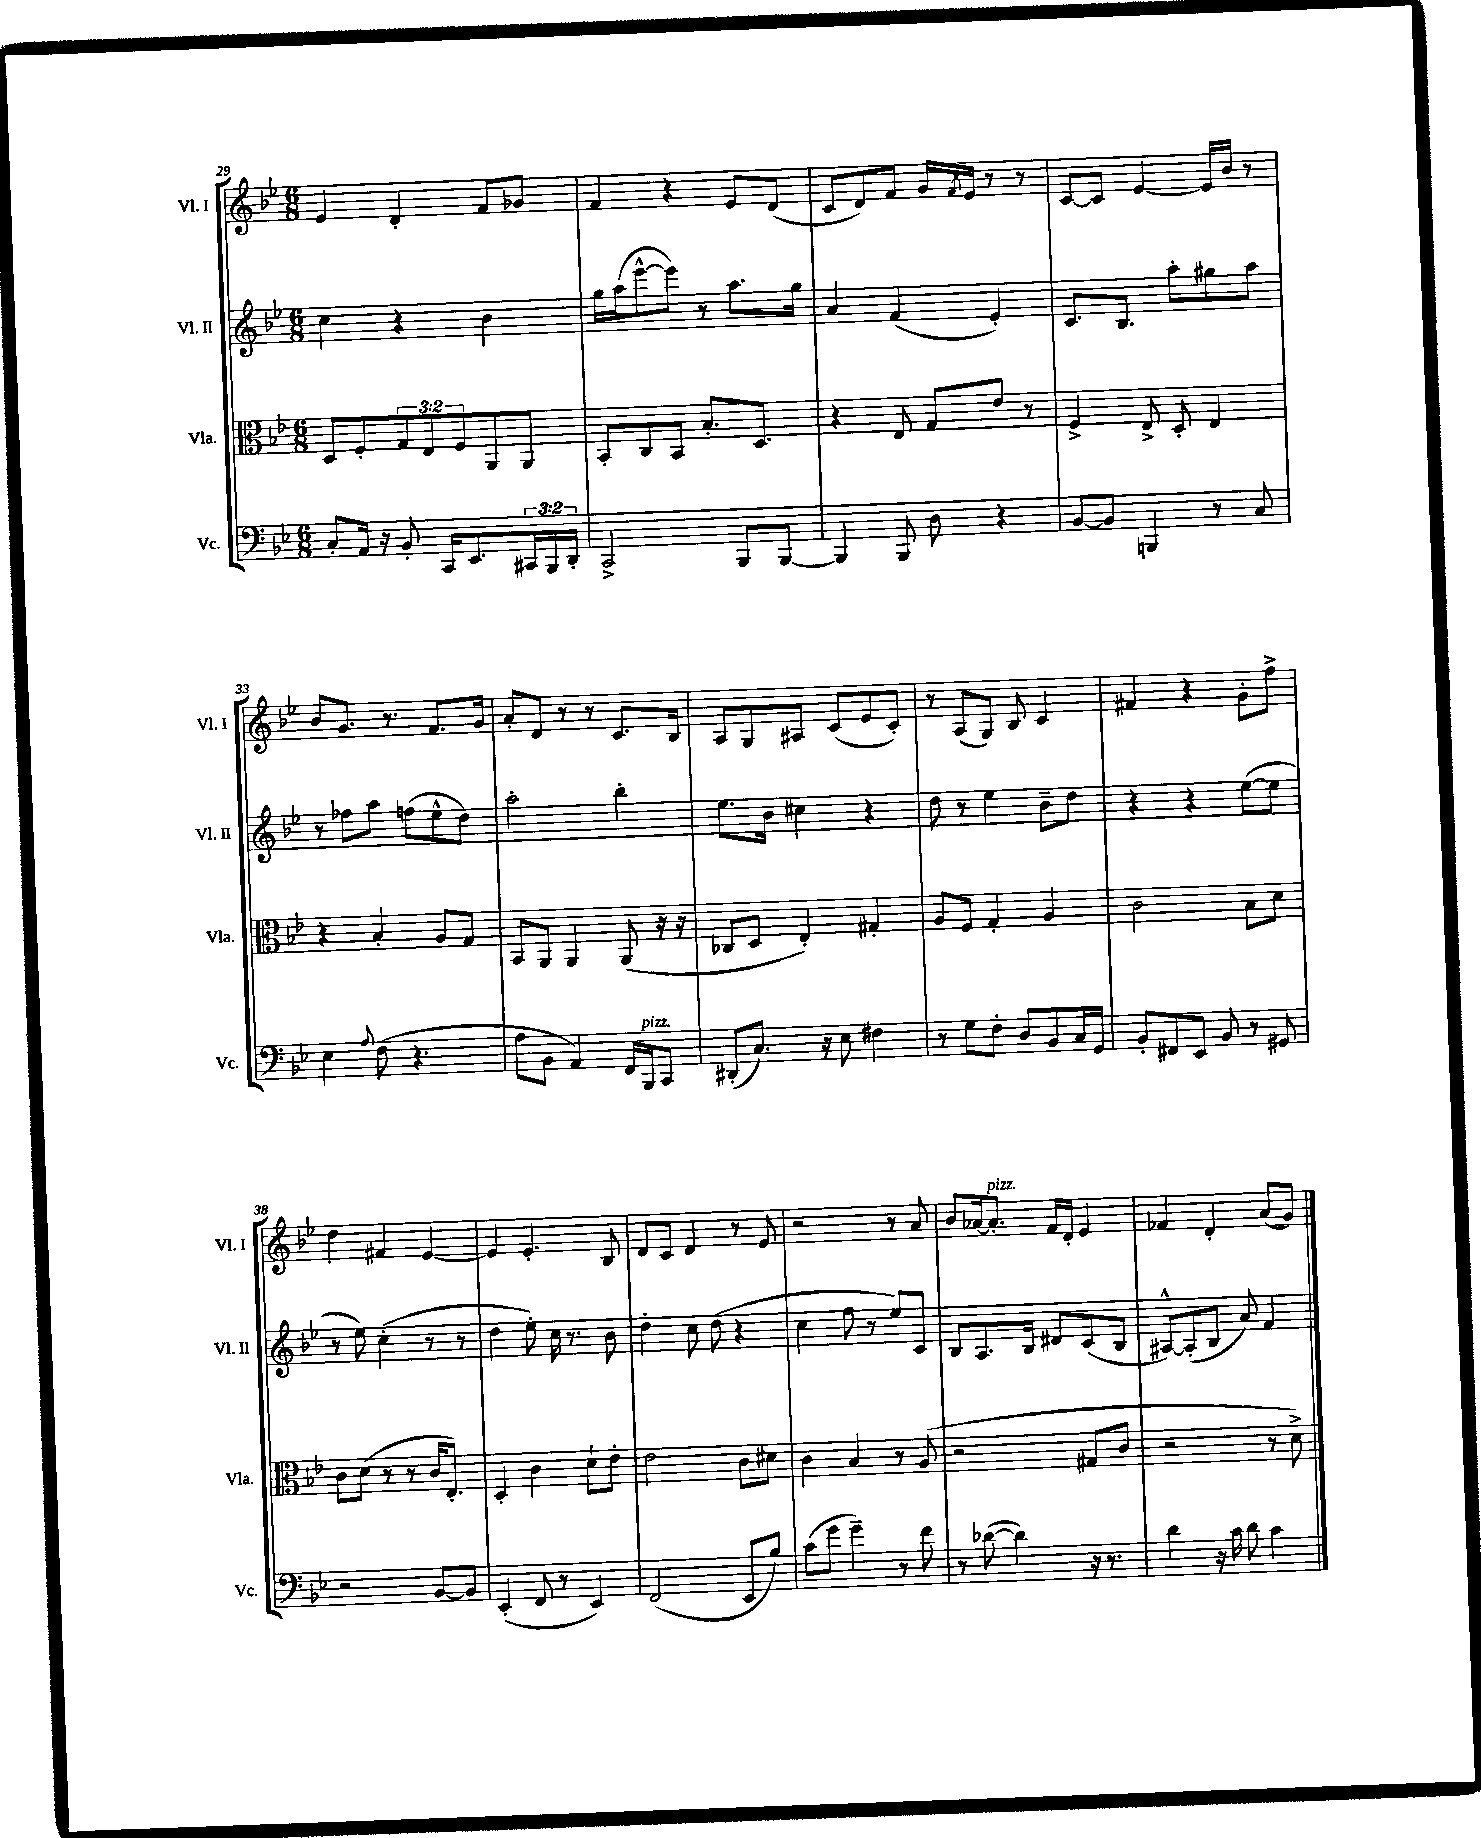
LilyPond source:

<<
\new StaffGroup <<
\new Staff = "s0" \with { instrumentName = "Vl. I" shortInstrumentName = "Vl. I" } {
    \clef treble \key bes \major \numericTimeSignature \time 6/8
    ees'4 d'4-. f'8 ges'8 |
    f'4 r4 ees'8 d'8( |
    c'8 d'8) f'8 g'16 \acciaccatura { f'8 } ees'16 r8 r8 |
    c'8~ c'8 ees'4~ ees'16 bes'16 r8 |
    bes'8 g'8. r8. f'8. g'16 |
    a'8-. d'8 r8 r8 c'8. bes16 |
    a8 g8 ais8 c'8( ees'8 c'8-.) |
    r8 a8( g8) bes8 c'4 |
    fis'4 r4 g'8-. f''8-> |
    d''4 fis'4 ees'4~ |
    ees'4 ees'4.-. bes8 |
    d'8 c'8 d'4 r8 ees'8 |
    r2 r8 a'8 |
    bes'8 aes'16~ aes'8.-.^\markup { \italic "pizz." } f'16 d'16-. ees'4 |
    fes'4 d'4-. a'8( g'8) \bar "|." |
}
\new Staff = "s1" \with { instrumentName = "Vl. II" shortInstrumentName = "Vl. II" } {
    \clef treble \key bes \major \numericTimeSignature \time 6/8
    c''4 r4 bes'4 |
    g''16 a''16( ees'''8~-^ ees'''8) r8 a''8. g''16 |
    a'4 f'4( ees'4-.) |
    c'8. bes8. a''8-. gis''8 a''8 |
    r8 fes''8 a''8 f''8( ees''8-^ d''8) |
    a''2-. bes''4-. |
    ees''8. bes'16 cis''4 r4 |
    d''8 r8 ees''4 bes'8-- d''8 |
    r4 r4 ees''8~( ees''8 |
    r8 ees''8) c''4-.( r8 r8 |
    d''4 ees''8-.) c''16 r8. bes'8 |
    d''4-. c''8 d''8( r4 |
    c''4 f''8 r8 ees''8) c'8 |
    bes8 a8. bes16 dis'8 c'8( bes8 |
    ais8~-^) ais8-.( bes8 a'8) f'4 \bar "|." |
}
\new Staff = "s2" \with { instrumentName = "Vla." shortInstrumentName = "Vla." } {
    \clef alto \key bes \major \numericTimeSignature \time 6/8 \override Staff.TupletNumber.text = #tuplet-number::calc-fraction-text
    d8 f8-. \tuplet 3/2 { g8 ees8 f8 } a,8 a,8 |
    bes,8-. c8 bes,8 bes8.-. d8. |
    r4 ees8 g8 ees'8 r8 |
    f4-> ees8-> d8-. ees4 |
    r4 bes4-. a8 g8 |
    bes,8 a,8 a,4 a,8( r16 r16 |
    ces8 d8 ees4-.) gis4-. |
    a8 f8 g4-. a4 |
    c'2 bes8 d'8 |
    c'8 d'8( r8 r8 c'16 ees8.-.) |
    d4-. c'4 d'8-! ees'8-. |
    ees'2 c'8 dis'8 |
    c'4 bes4 r8 a8( |
    r2 gis8 c'8 |
    r2 r8 d'8->) \bar "|." |
}
\new Staff = "s3" \with { instrumentName = "Vc." shortInstrumentName = "Vc." } {
    \clef bass \key bes \major \numericTimeSignature \time 6/8 \override Staff.TupletNumber.text = #tuplet-number::calc-fraction-text
    c8-. a,16 r16 bes,8-. c,16 ees,8. \tuplet 3/2 { cis,16 bes,,16 d,16-. } |
    c,2-> bes,,8 bes,,8~ |
    bes,,4 bes,,8 d8 r4 |
    bes,8~ bes,8 b,,4 r8 c8 |
    ees4 \appoggiatura { a8 } f8( r4. |
    a8 bes,8 a,4) f,16 bes,,16^\markup { \italic "pizz." } c,8 |
    dis,8-.( c8.) r16 ees8 fis4 |
    r8 g8 f8-. d8 bes,8 c16 g,16 |
    bes,8-. fis,8 ees,8 bes,8 r8 gis,8 |
    r2 bes,8~ bes,8 |
    ees,4-.( f,8 r8 ees,4) |
    f,2( ees,8 bes8) |
    c'8( g'8 g'4--) r8 f'8 |
    r8 des'8~( des'4) r16 r8. |
    d'4 r16 c'16 d'8 c'4 \bar "|." |
}
>>
>>
\layout { \context { \Score currentBarNumber = #29 } }
